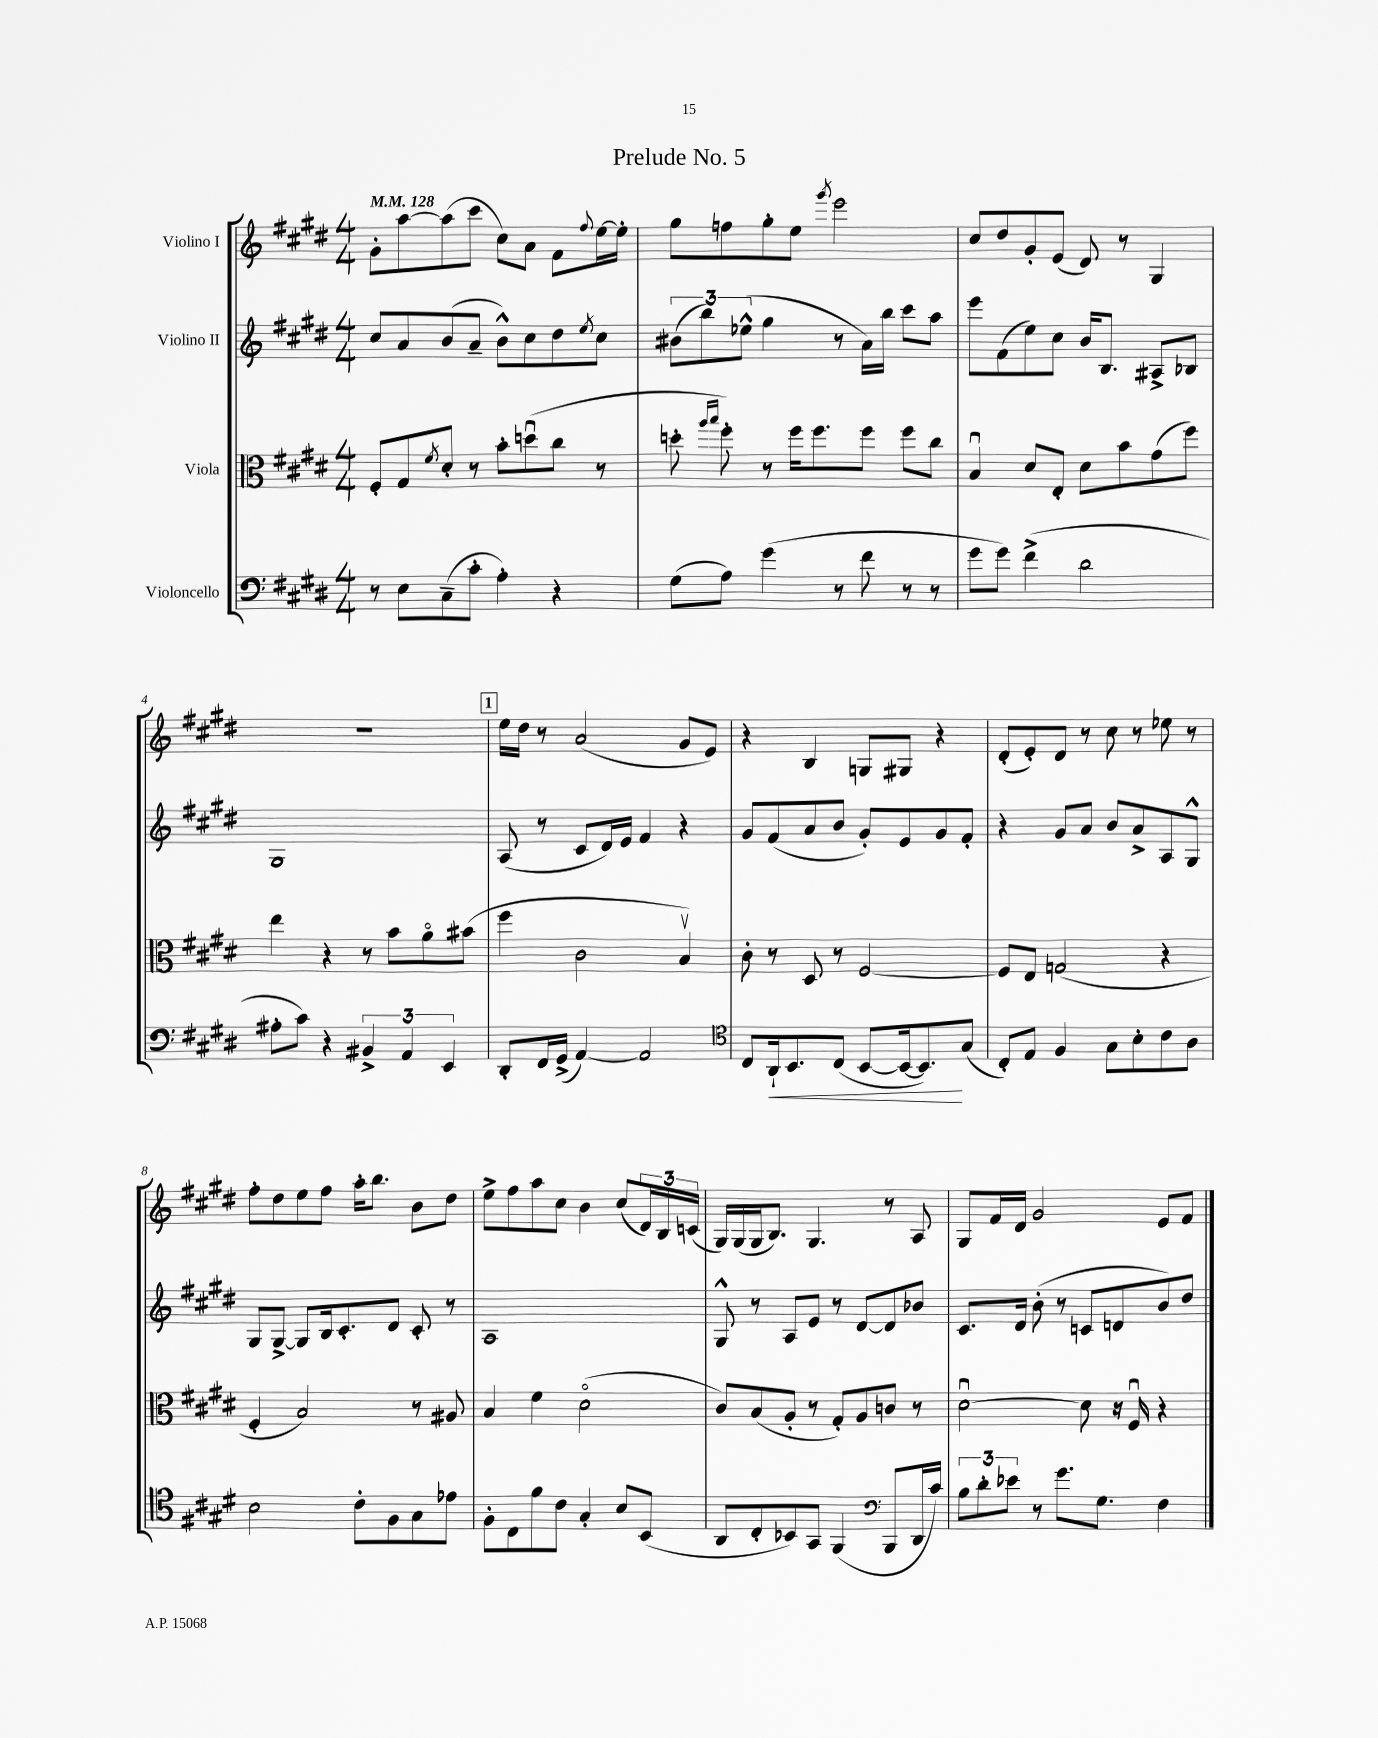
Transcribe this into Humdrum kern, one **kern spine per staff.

**kern	**kern	**kern	**kern
*staff4	*staff3	*staff2	*staff1
*clefF4	*clefC3	*clefG2	*clefG2
*k[f#c#g#d#]	*k[f#c#g#d#]	*k[f#c#g#d#]	*k[f#c#g#d#]
*M4/4	*M4/4	*M4/4	*M4/4
*MM128	*MM128	*MM128	*MM128
8r	8F#'/L	8cc#/L	8g#'\L
8E\L	8G#/	8a/	[8aa\
.	8qf#/	.	.
(8C#~\	8d#'/J	(8b/	(8aa\]
8c#'\J	8r	8a~/J	8ccc#\J
4A'\)	8b'\L	8b^^\L)	8cc#\L)
.	(8ddu\	8cc#\	8a\J
4r	8cc#\J	8dd#\	8f#\L
.	.	8qee/	8qqff#/
.	8r	8cc#\J	[16ee\L
.	.	.	16ee'\]JJ
=	=	=	=
(8G#\L	8dd'\	(12b#\L	8gg#\L
.	.	12bb\)	.
.	16qqaa/LL	.	.
.	16qqbb/JJ	.	.
8A\J)	8ff#'\)	.	8ff\
.	.	(12ee-^^\J	.
(4g#\	8r	4gg#\	8gg#'\
.	16ff#\LK	.	8ee\J
.	8.ff#\	.	.
.	.	.	8qggg#/
8r	.	8r	2eee\
8f#\	8ff#\J	16a\LL)	.
.	.	16bb\JJ	.
8r	8ff#\L	8ccc#\L	.
8r	8cc#\J	8aa\J	.
=	=	=	=
8g#\L	4Bu/	8eee\L	8cc#/L
8g#\J)	.	(8f#\	8dd#/
(4f#^\	8d#/L	8ee\)	8g#'/
.	8E'/J	8cc#\J	(8e/J
2d#\	8d#\L	16b/LK	8d#/)
.	.	8.B/J	.
.	8b\	.	8r
.	(8g#\	8A#^/L	4G#/
.	8ff#\J)	8B-/J	.
=	=	=	=
8A#'\L	4ee\	1G#	1r
8c#\J)	.	.	.
4r	4r	.	.
6BB#^/	8r	.	.
.	8b\L	.	.
6AA/	.	.	.
.	8ao\	.	.
6EE/	.	.	.
.	(8b#\J	.	.
=	=	=	=
8DD#'/L	4ff#\	(8A/	16ee\LL
.	.	.	16dd#\JJ
16FF#/L	.	8r	8r
(16GG#^/JJ	.	.	.
[4AA/)	2c#\	8c#/L	(2a/
.	.	16d#/L)	.
.	.	16e/JJ	.
2AA/]	.	4f#/	.
.	4Bv/)	4r	8g#/L
.	.	.	8e/J)
=	=	=	=
*clefC4	*	*	*
8C#/L	8c#'\	8g#/L	4r
16AA`/k	8r	(8f#/	.
8.BB/	.	.	.
.	8D#/	8a/	4B/
(8C#/J	8r	8b/J	.
[8BB/L	[2F#/	8g#'/L)	8G/L
16BB/_k	.	8e/	8G#/J
8.BB/])	.	.	.
.	.	8g#/	4r
(8G#/J	.	8f#'/J	.
=	=	=	=
8C#'/L)	8F#/]L	4r	(8d#'/L
8E/J	8E/J	.	8e'/)
4F#/	(2G/	8g#/L	8d#/J
.	.	8a/J	8r
8G#\L	.	8b/L	8cc#\
8B'\	.	8a^/	8r
8c#\	4r	8A/	8ee-\
8A\J	.	8G#^^/J	8r
=	=	=	=
2B\	4F#'/	8G#/L	8ff#'\L
.	.	[8G#^/J	8dd#\
.	2B/)	8G#/]L	8ee\
.	.	16B/k	8ff#\J
.	.	8.c#'/	.
8c#'\L	.	.	16aa'\LK
.	.	.	8.bb\J
8F#\	.	8d#/J	.
8G#\	8r	8c#'/	8b\L
8e-\J	8A#/	8r	8dd#\J
=	=	=	=
8F#'\L	4B/	1A	8ee^\L
8C#\	.	.	8ff#\
8f#\	4f#\	.	8aa\
8c#\J	.	.	8cc#\J
4G#'/	(2d#o\	.	4b\
8B/L	.	.	(8cc#/L
(8BB/J	.	.	24d#/L)
.	.	.	24B/
.	.	.	(24c/JJ
=	=	=	=
8AA/L	8c#/L)	8G#^^/	16G#/LL)
.	.	.	(16G#/
8C#'/	(8B/	8r	16G#/J
.	.	.	8.B/J)
8BB-/)	8A'/J	8A/L	.
8GG#/J	8r	8e/J	4.G#/
(4FF#/	8G#'/L)	8r	.
.	8A/	[8d#/L	.
*clefF4	*	*	*
8BBB/L	8c/J	8d#/]	8r
16DD#/L	8r	8b-/J	8A/
16c#/JJ)	.	.	.
=	=	=	=
12B\L	[2d#u\	8.c#/L	8G#/L
12d#'\	.	.	.
.	.	.	16f#/L
12e-\J	.	.	.
.	.	16d#/Jk	16d#/JJ
8r	.	(8b'\	2g#/
8.g#\L	.	8r	.
.	8d#\]	8c/L	.
8.G#\J	.	.	.
.	16r	8d/	.
.	16F#u/	.	.
4F#\	4r	8b/)	8e/L
.	.	8dd#/J	8f#/J
==	==	==	==
*-	*-	*-	*-
